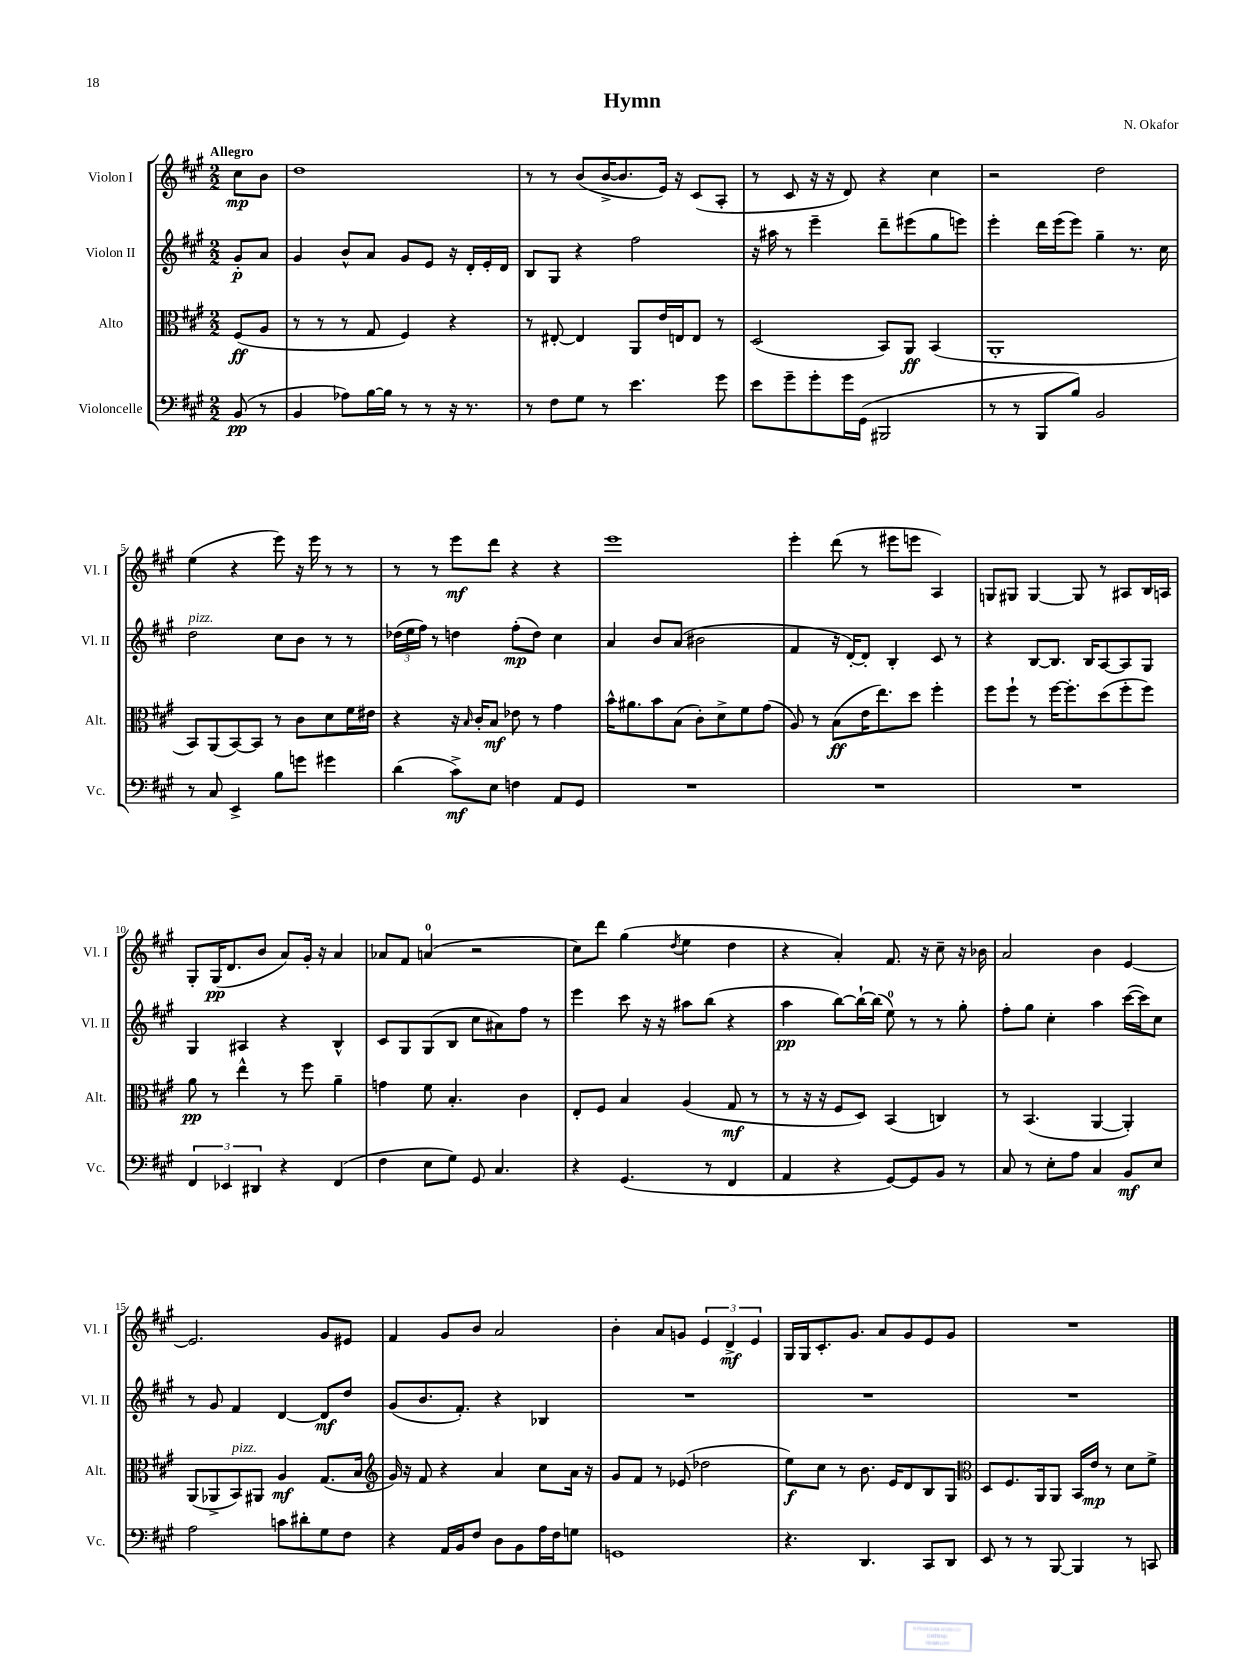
\header { title = "Hymn" composer = "N. Okafor" }
<<
\new StaffGroup <<
\new Staff = "s0" \with { instrumentName = "Violon I" shortInstrumentName = "Vl. I" } {
    \clef treble \key a \major \numericTimeSignature \time 2/2 \partial 4 \tempo "Allegro"
    cis''8\mp b'8 |
    d''1 |
    r8 r8 b'8( b'16~-> b'8. e'16) r16 cis'8( a8-. |
    r8 cis'8 r16 r16 d'8) r4 cis''4 |
    r2 d''2 |
    e''4( r4 e'''8) r16 e'''16 r8 r8 |
    r8 r8 e'''8\mf d'''8 r4 r4 |
    e'''1 |
    e'''4-. d'''8( r8 eis'''8 e'''8 a4) |
    g8 gis8 gis4~ gis8 r8 ais8 b16 a16 |
    gis8-. gis16\pp( d'8. b'8 a'8) gis'16-. r16 a'4 |
    aes'8 fis'8 a'4-0( r2 |
    cis''8) d'''8 gis''4( \acciaccatura { d''8 } e''4 d''4 |
    r4 a'4-.) fis'8. r16 cis''8-- r16 bes'16 |
    a'2 b'4 e'4~ |
    e'2. gis'8 eis'8 |
    fis'4 gis'8 b'8 a'2 |
    b'4-. a'8 g'8 \tuplet 3/2 { e'4 d'4->\mf e'4 } |
    gis16 gis16 cis'8.-. gis'8. a'8 gis'8 e'8 gis'8 |
    R1 \bar "|." |
}
\new Staff = "s1" \with { instrumentName = "Violon II" shortInstrumentName = "Vl. II" } {
    \clef treble \key a \major \numericTimeSignature \time 2/2 \partial 4
    gis'8-.\p a'8 |
    gis'4 b'8-^ a'8 gis'8 e'8 r16 d'16-. e'16-. d'16 |
    b8 gis8 r4 fis''2 |
    r16 ais''16 r8 e'''4-- d'''8-- eis'''8( gis''8 e'''8) |
    e'''4-. d'''16 e'''16( e'''8) gis''4-- r8. cis''16 |
    d''2^\markup { \italic "pizz." } cis''8 b'8 r8 r8 |
    \tuplet 3/2 { des''16( e''16 fis''16) } r8 d''4 fis''8-.\mp( d''8) cis''4 |
    a'4 b'8 a'8( bis'2 |
    fis'4 r16 d'16~-.) d'8-. b4-. cis'8 r8 |
    r4 b8~ b8. b16 a8~ a8 gis8 |
    gis4 ais4 r4 b4-^ |
    cis'8 gis8 gis8( b8 cis''8 ais'8) fis''8 r8 |
    e'''4 cis'''8 r16 r16 ais''8 b''8( r4 |
    a''4\pp b''8~) b''16~-! b''16( e''8-0) r8 r8 gis''8-. |
    fis''8-. gis''8 cis''4-. a''4 cis'''16~( cis'''16) cis''8 |
    r8 gis'8 fis'4 d'4~ d'8\mf d''8 |
    gis'8( b'8. fis'8.-.) r4 bes4 |
    R1 |
    R1 |
    R1 \bar "|." |
}
\new Staff = "s2" \with { instrumentName = "Alto" shortInstrumentName = "Alt." } {
    \clef alto \key a \major \numericTimeSignature \time 2/2 \partial 4
    fis8\ff( a8 |
    r8 r8 r8 gis8 fis4) r4 |
    r8 eis8~-. eis4 a,8 e'16 e16 e8 r8 |
    d2( b,8) a,8\ff b,4( |
    a,1-. |
    b,8) a,8( b,8~) b,8 r8 cis'8 d'8 fis'16 eis'16 |
    r4 r16 \grace { b16 } cis'16-. b8\mf ees'8 r8 gis'4 |
    b'16-^ ais'8. b'8 b8( cis'8-.) d'8-> fis'8 gis'8( |
    a8) r8 b8\ff( e'16 e''8.) d''8 fis''4-. |
    fis''8 fis''8-! r8 fis''16~ fis''8.-. d''8( fis''8-. fis''8) |
    a'8\pp r8 e''4-^ r8 fis''8 a'4-- |
    g'4 fis'8 b4.-. cis'4 |
    e8-. fis8 b4 a4( gis8\mf r8 |
    r8 r16 r16 fis8 d8) b,4( c4) |
    r8 b,4.( a,4~ a,4-.) |
    a,8( aes,8-> b,8^\markup { \italic "pizz." }) ais,8 a4\mf gis8.( b16 |
    \clef treble gis'16) r16 fis'8 r4 a'4 cis''8 a'16 r16 |
    gis'8 fis'8 r8 ees'8( des''2 |
    e''8\f) cis''8 r8 b'8. e'16 d'8 b8 gis8 |
    \clef alto d8 fis8. a,16 a,8 b,16 e'16\mp r8 d'8 fis'8-> \bar "|." |
}
\new Staff = "s3" \with { instrumentName = "Violoncelle" shortInstrumentName = "Vc." } {
    \clef bass \key a \major \numericTimeSignature \time 2/2 \partial 4
    b,8\pp( r8 |
    b,4 aes8) b16~ b16 r8 r8 r16 r8. |
    r8 fis8 gis8 r8 e'4. gis'8 |
    e'8 gis'8-- gis'8-. gis'16 gis,16( bis,,2 |
    r8 r8 b,,8 b8) b,2 |
    r8 cis8 e,4-> b8 g'8 gis'4 |
    d'4( cis'8->\mf) e8 f4 a,8 gis,8 |
    R1 |
    R1 |
    R1 |
    \tuplet 3/2 { fis,4 ees,4 dis,4 } r4 fis,4( |
    fis4 e8 gis8) gis,8 cis4. |
    r4 gis,4.( r8 fis,4 |
    a,4 r4 gis,8~) gis,8 b,8 r8 |
    cis8 r8 e8-. a8 cis4 b,8\mf e8 |
    a2 c'8 dis'8-. gis8 fis8 |
    r4 a,16 b,16 fis8 d8 b,8 a16 fis16 g8 |
    g,1 |
    r4. d,4. cis,8 d,8 |
    e,8 r8 r8 b,,8~ b,,4 r8 c,8 \bar "|." |
}
>>
>>
